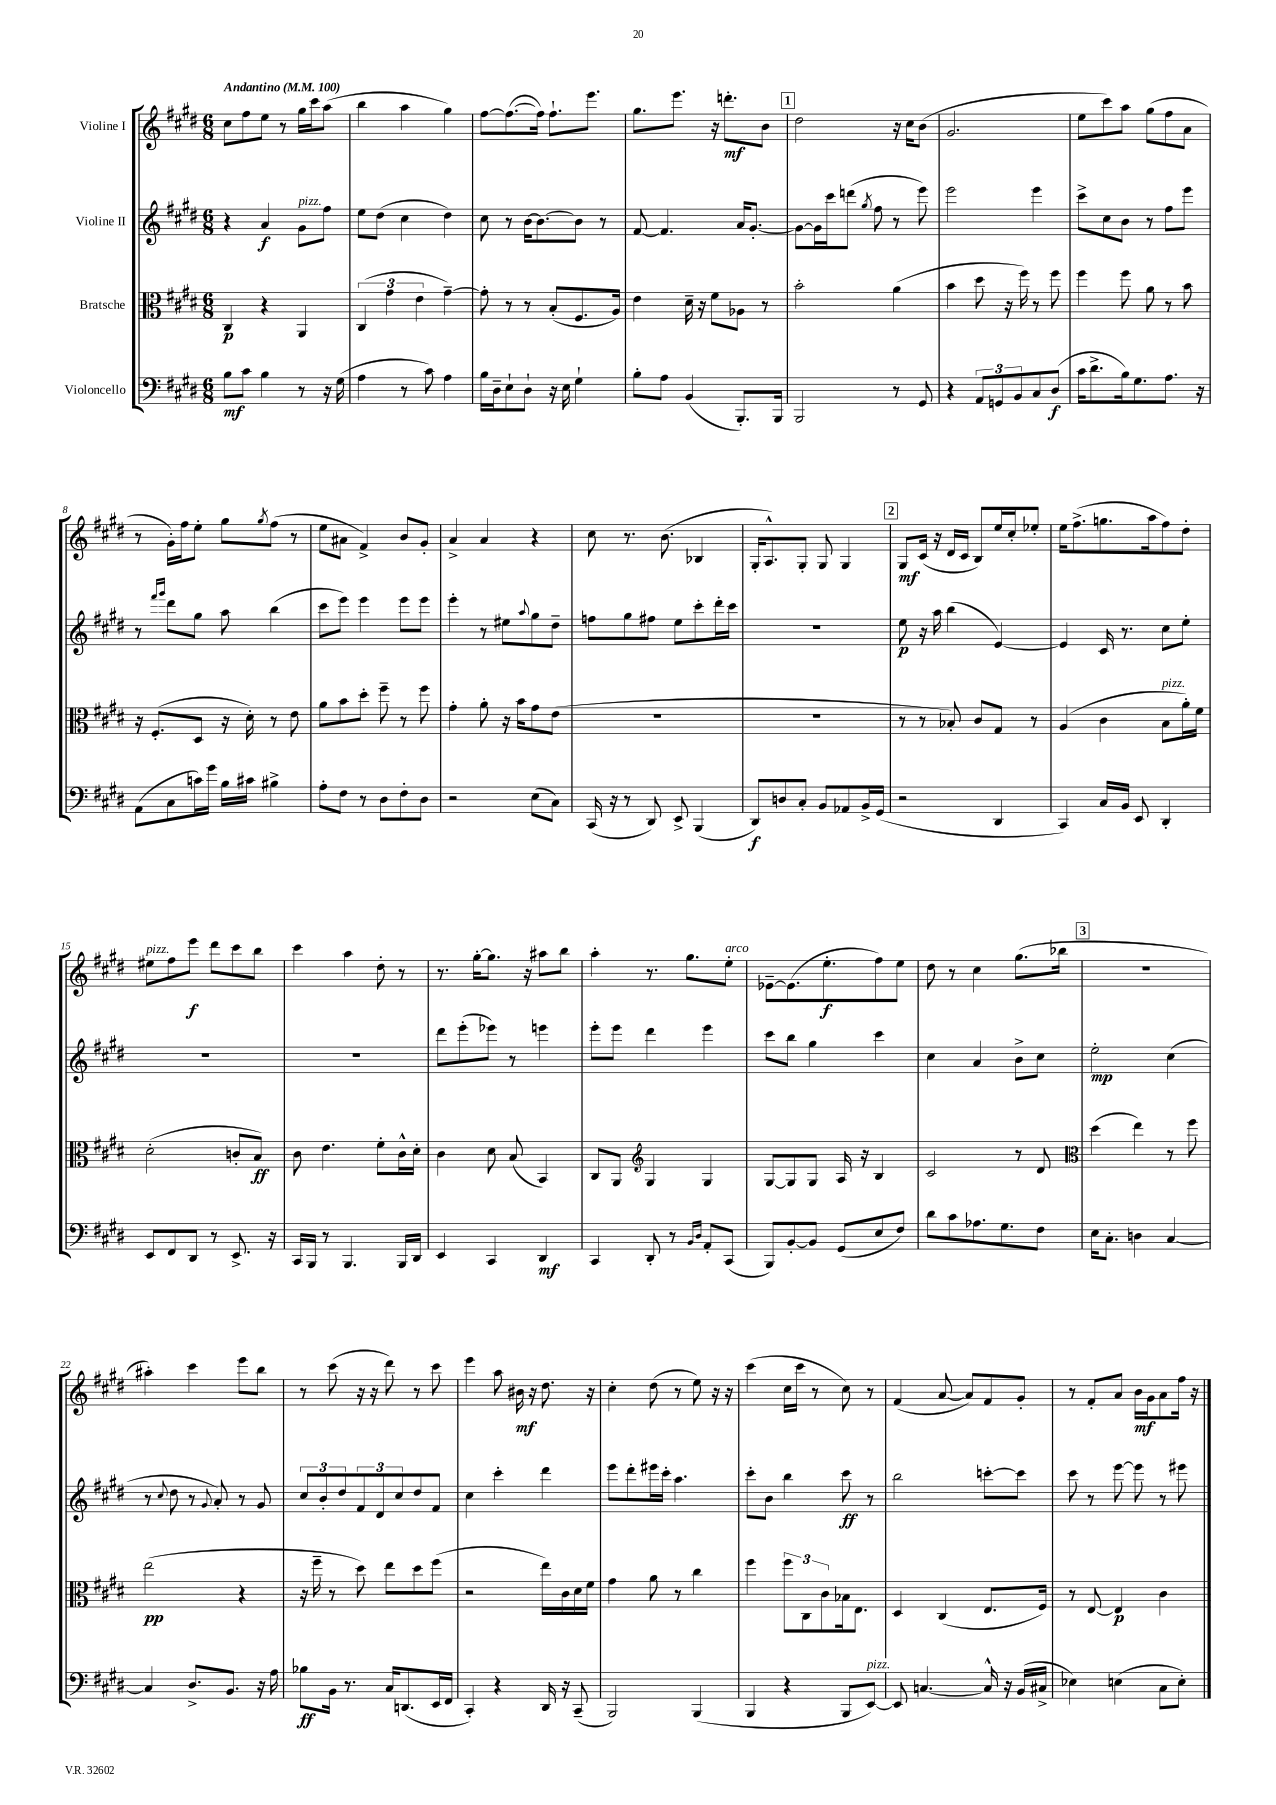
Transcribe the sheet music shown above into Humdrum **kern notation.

**kern	**kern	**kern	**kern
*staff4	*staff3	*staff2	*staff1
*clefF4	*clefC3	*clefG2	*clefG2
*k[f#c#g#d#]	*k[f#c#g#d#]	*k[f#c#g#d#]	*k[f#c#g#d#]
*M6/8	*M6/8	*M6/8	*M6/8
*MM100	*MM100	*MM100	*MM100
8B	4C#	4r	8cc#
8c#	.	.	8ff#
4B	4r	4a	8ee
.	.	.	8r
8r	4AA	8g#	16gg#
.	.	.	16ccc#
16r	.	8ff#	(8aa
(16G#	.	.	.
=	=	=	=
4A	(6C#	8ee	4bb
.	.	(8dd#	.
.	6g#	.	.
8r	.	4cc#	4aa
.	6e	.	.
8c#)	.	.	.
4A	[4g#~)	4dd#)	4gg#)
=	=	=	=
16B	8g#']	8cc#	[8ff#
16D#~	.	.	.
8E`	8r	8r	(8.ff#_
8D#`	8r	[16b	.
.	.	8.b_	16ff#])
16r	(8B'	.	8.ff#`
16E	.	.	.
4G#`	8.F#	8b]	.
.	.	.	8.eee
.	.	8r	.
.	16A)	.	.
=	=	=	=
8B'	4e	[8f#	8.gg#
8A	.	4.f#]	.
.	.	.	8.eee
(4BB	16d#~	.	.
.	16r	.	.
.	8f#	.	16r
.	.	.	8.ddd'
8.BBB')	8A-	16a	.
.	.	[8.g#'	.
.	8r	.	8b
16BBB	.	.	.
=	=	=	=
2BBB	2b'	8g#_	2dd#
.	.	16g#]	.
.	.	16ccc#	.
.	.	(8ddd	.
.	.	8qgg#	.
.	.	8ff#	.
8r	(4a	8r	16r
.	.	.	16cc#
8GG#	.	8eee)	(8b
=	=	=	=
4r	4b	2eee	2.g#
12AA	8dd#	.	.
12GG	.	.	.
.	16r	.	.
12BB	.	.	.
.	16ff#)	.	.
8C#	8r	4eee	.
(8D#	8ff#	.	.
=	=	=	=
16c#	4ff#	8ccc#^	8ee
8.d#^	.	.	.
.	.	8cc#	8ccc#)
16B)	8ff#	8b	8aa
8.G#	.	.	.
.	8a	8r	(8gg#
8.A	8r	8ff#	8ff#
.	8b	8eee	8a
16r	.	.	.
=	=	=	=
(8AA	16r	8r	8r
.	(8.F#'	.	.
.	.	16qqfff#	.
.	.	16qqggg#	.
8C#	.	8ddd#	16g#')
.	.	.	16ff#
16c)	8D#	8gg#	8ee'
16g#	.	.	.
16B	16r	8aa	8gg#
16c#	16d#')	.	.
.	.	.	8qgg#
4B#^	8r	(4bb	(8ff#
.	8e	.	8r
=	=	=	=
8A'	8a	8ccc#	8ee
8F#	8b	8eee)	8a#
8r	8dd#'	4eee	4f#^)
8D#	8ff#~	.	.
8F#'	8r	8eee	8b
8D#	8ff#	8eee	8g#'
=	=	=	=
2r	4g#'	4eee'	4a^
.	8a'	8r	4a
.	16r	8ee#	.
.	16b	.	.
.	.	8qqaa	.
(8E	8g#	8gg#	4r
8C#)	(8e	8dd#~	.
=	=	=	=
(16CC#	2.r	8ff	8cc#
16r	.	.	.
8r	.	8gg#	8.r
8DD#)	.	8ff#	.
.	.	.	(8.b
8EE^	.	8ee	.
(4BBB	.	8ccc#'	4B-
.	.	16ddd#'	.
.	.	16ccc#	.
=	=	=	=
8DD#)	2.r	2.r	16G#'
.	.	.	8.A^^)
8D	.	.	.
8C#'	.	.	8G#'
8BB	.	.	8G#
8AA-	.	.	4G#
16BB^	.	.	.
(16GG#	.	.	.
=	=	=	=
2r	8r	8ee	8G#
.	8r	16r	(16c#
.	.	16aa	16r
.	8B-')	(4bb	16d#
.	.	.	16c#
.	8c#	.	8B)
4DD#	8G#	[4e)	16ee
.	.	.	16cc#'
.	8r	.	8ee-'
=	=	=	=
4CC#)	(4A	4e]	16ee
.	.	.	(8.ff#^
16C#	4c#	16c#	8.gg
16BB	.	8.r	.
8EE	.	.	.
.	.	.	16aa
4DD#'	8B	8cc#	8ff#)
.	16a')	8ee'	8dd#'
.	16f#	.	.
=	=	=	=
8EE	(2d#'	2.r	8ee#
8FF#	.	.	8ff#
8DD#	.	.	8eee
8r	.	.	8ddd#
8.EE^	8c'	.	8ccc#
.	8B)	.	8bb
16r	.	.	.
=	=	=	=
16CC#	8c#	2.r	4ccc#
16BBB	.	.	.
8r	4.e	.	.
4.BBB	.	.	4aa
.	8f#'	.	8dd#'
16BBB	16c#^^	.	8r
16DD#	16d#'	.	.
=	=	=	=
4EE	4c#	8ddd#	8.r
.	.	(8eee'	.
.	.	.	[16gg#'
4CC#	8d#	8eee-)	8.gg#]
.	(8B	8r	.
.	.	.	16r
4DD#	4BB)	4eee	8aa#
.	.	.	8bb
=	=	=	=
4CC#	8C#	8eee'	4aa'
.	8AA	8eee	.
*	*clefG2	*	*
8DD#'	4G#	4ddd#	8.r
8r	.	.	.
.	.	.	8.gg#
16qqBB	.	.	.
16qqD#	.	.	.
8AA'	4G#	4eee	.
(8CC#	.	.	8ee'
=	=	=	=
8BBB)	[8G#	8ccc#	[8e-~
[8BB'	8G#]	8bb	(8.e-]
8BB]	8G#	4gg#	.
.	.	.	8.ee'
(8GG#	16A	.	.
.	16r	.	.
8E	4B	4ccc#	8ff#)
8F#)	.	.	8ee
=	=	=	=
8d#	2c#	4cc#	8dd#
8c#	.	.	8r
8.A-	.	4a	4cc#
8.G#	.	.	.
.	8r	8b^	(8.gg#
8F#	8d#	8cc#	.
.	.	.	16bb-
=	=	=	=
*	*clefC3	*	*
16E	(4dd#	2ee'	2.r
8.C#'	.	.	.
4D	4ee)	.	.
[4C#	8r	(4cc#	.
.	8ff#	.	.
=	=	=	=
4C#]	(2ee	8r	4aa#')
.	.	8qqcc#	.
.	.	8dd#	.
8.D#^	.	8r	4ccc#
.	.	8qqg#	.
.	.	8a')	.
8.BB	.	.	.
.	4r	8r	8eee
16r	.	8g#	8bb
16A	.	.	.
=	=	=	=
8B-	16r	12cc#	8r
.	16ff#~	.	.
.	.	12b'	.
16BB	8r	.	(8ccc#
.	.	12dd#	.
8.r	.	.	.
.	8dd#)	12f#	16r
.	.	.	16r
.	.	12d#	.
16C#	8ee	.	8ddd#)
.	.	12cc#	.
(8.DD	.	.	.
.	8dd#	8dd#	8r
16EE	(8ff#	8f#	8ccc#
16FF#	.	.	.
=	=	=	=
4CC#')	2r	4cc#	4eee
4r	.	4ccc#'	8aa
.	.	.	16b#
.	.	.	16r
16DD#	16ee)	4ddd#	8.dd#
16r	16c#	.	.
(8CC#~	16d#	.	.
.	16f#	.	16r
=	=	=	=
2BBB)	4g#	8eee	4cc#'
.	.	8ddd#'	.
.	8a	16eee#	(8dd#
.	.	16ccc#'	.
.	8r	4.aa	8r
(4BBB	4cc#	.	8ee)
.	.	.	16r
.	.	.	16r
=	=	=	=
4BBB	4ff#	8ccc#'	(4ccc#
.	.	8b	.
4r	12ff#	4bb	16cc#
.	.	.	16ccc#
.	12C#	.	.
.	.	.	8r
.	12c#	.	.
8BBB	16B-	8ccc#	8cc#)
.	8.E	.	.
[8EE)	.	8r	8r
=	=	=	=
8EE]	4D#	2bb	(4f#
[4.C	.	.	.
.	(4C#	.	[8a
.	.	.	8a])
16C^^]	8.E	[8ccc'	8f#
16r	.	.	.
(16BB	.	8ccc]	8g#'
16C#^	16F#)	.	.
=	=	=	=
4E-)	8r	8ccc#	8r
.	[8E	8r	8f#'
(4E	4E]	[8eee	8a
.	.	8eee]	16b
.	.	.	16g#
8C#	4c#	8r	8a
8E')	.	8eee#	16ff#
.	.	.	16r
==	==	==	==
*-	*-	*-	*-
